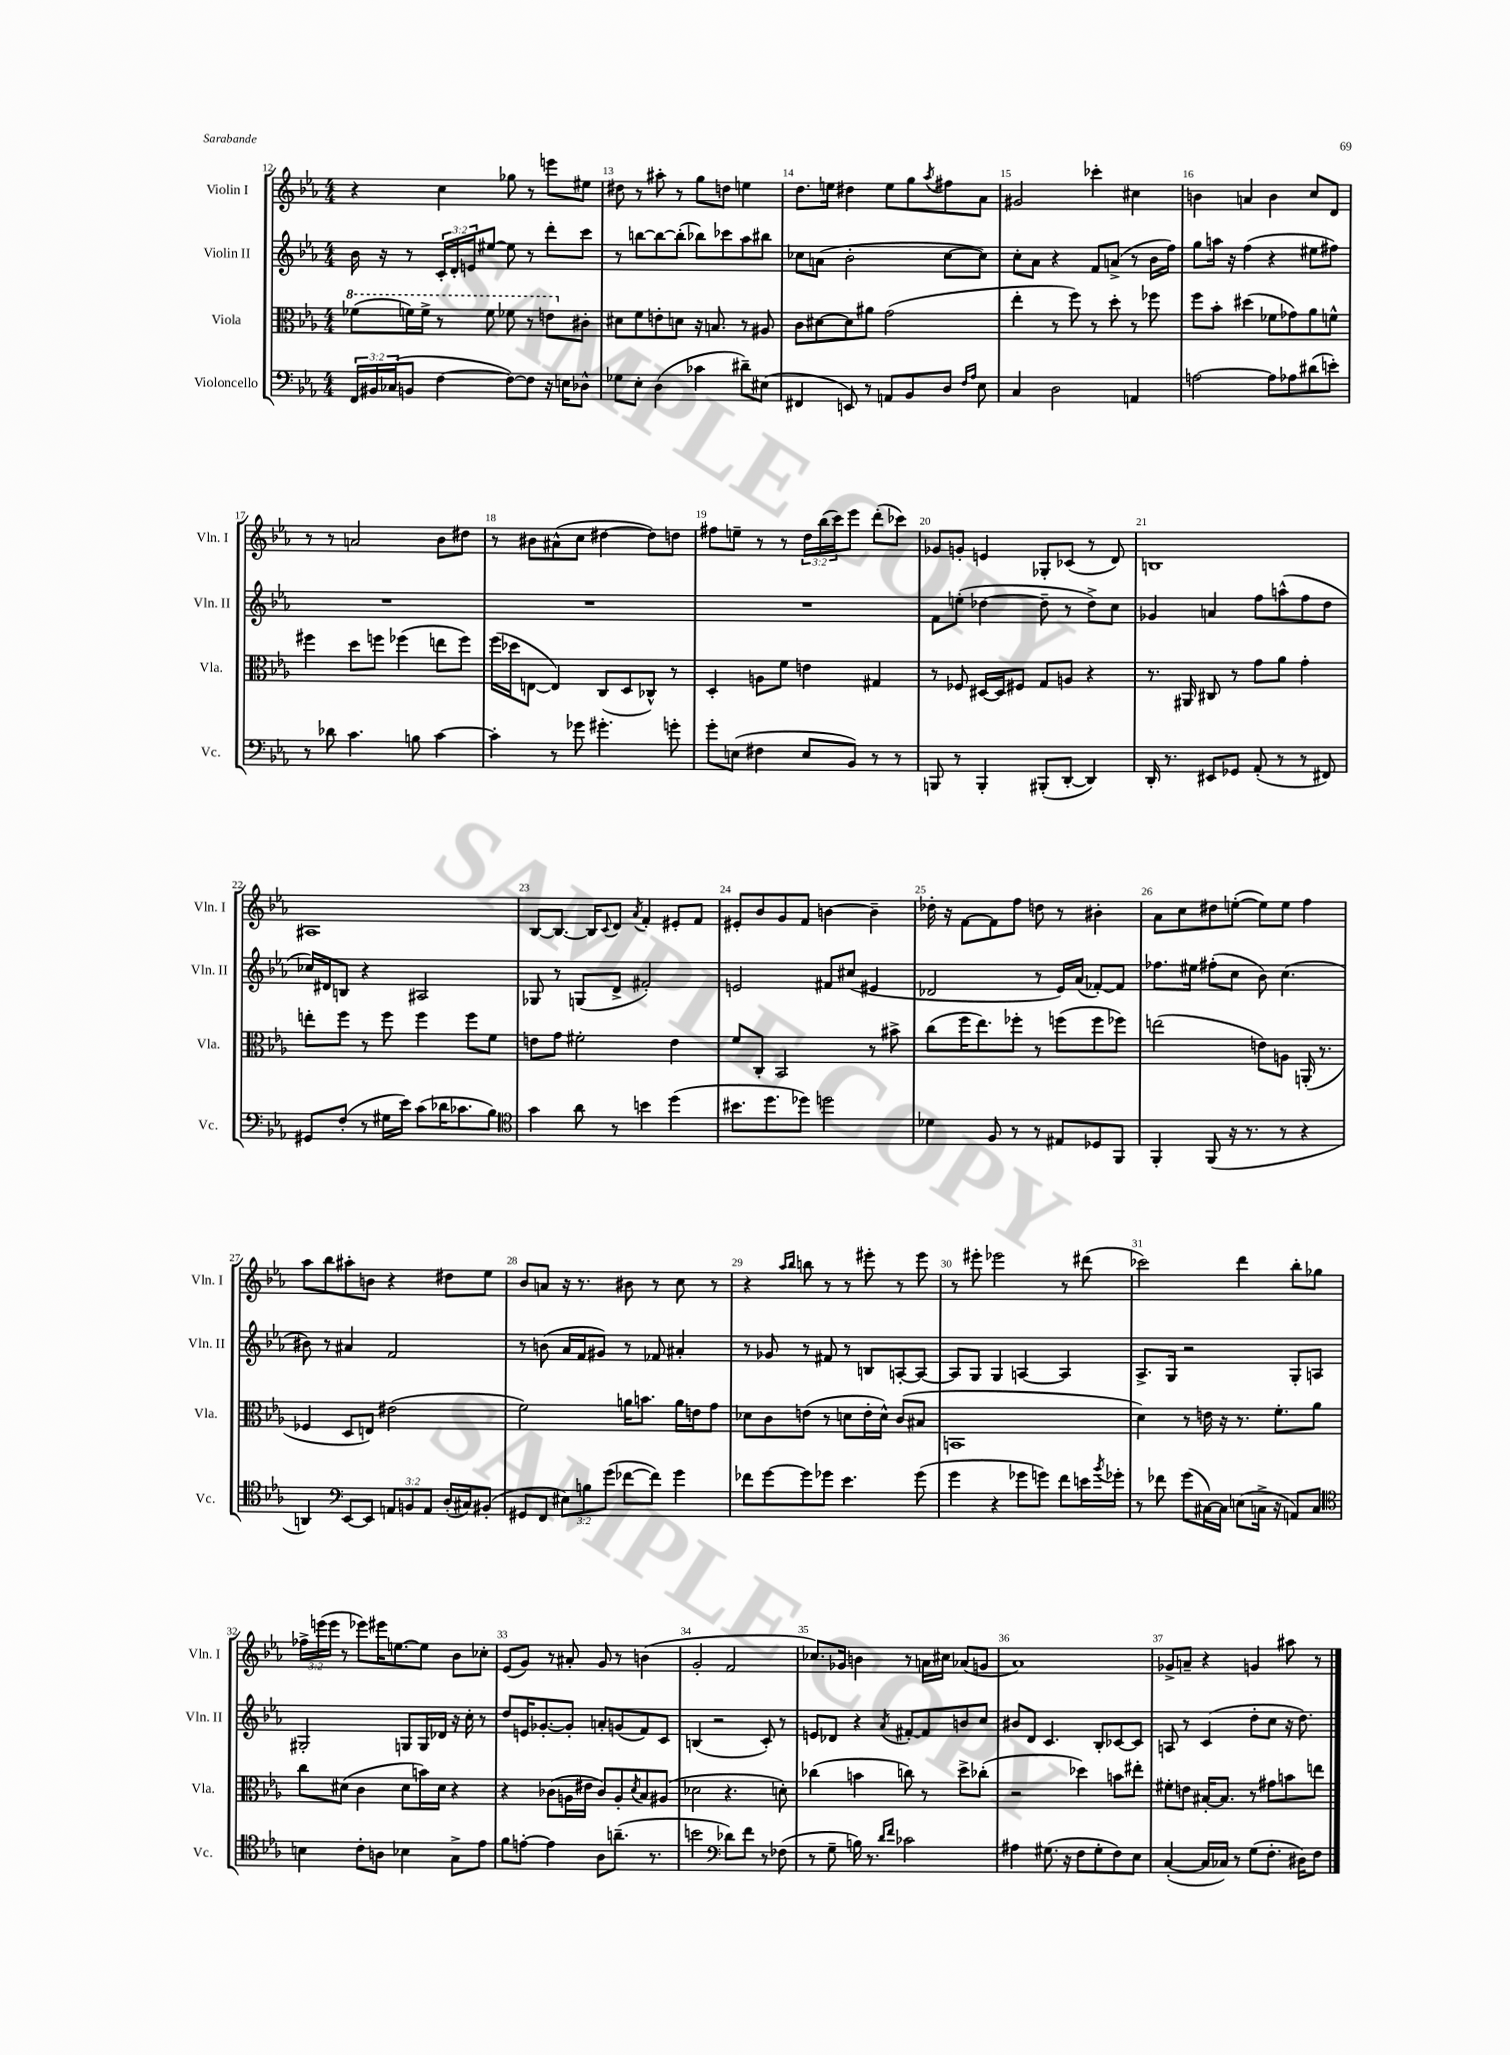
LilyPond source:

<<
\new StaffGroup <<
\new Staff = "s0" \with { instrumentName = "Violin I" shortInstrumentName = "Vln. I" } {
    \clef treble \key ees \major \numericTimeSignature \time 4/4 \override Staff.TupletNumber.text = #tuplet-number::calc-fraction-text
    r4 c''4 ges''8 r8 e'''8 eis''8 |
    dis''8 r8 ais''8-. r8 g''8 d''8 e''4 |
    d''8. e''16 dis''4 e''8 g''8 \acciaccatura { aes''8 } fis''8 aes'8 |
    gis'2 ces'''4-. cis''4 |
    b'4 a'4 b'4 c''8 d'8 |
    r8 r8 a'2 bes'8 dis''8 |
    r8 bis'8 ais'8-^( c''8 dis''4~ dis''8) d''8 |
    fis''8 e''8-- r8 r8 \tuplet 3/2 { d''16 bes''16( c'''16) } ees'''8 d'''8-.( ces'''8) |
    ges'8 g'8-. e'4 ges8-. ces'8( r8 d'8) |
    b1 |
    ais1 |
    bes8~ bes8.~ bes16 \appoggiatura { c'8 } d'8 \acciaccatura { aes'8 } f'4-. eis'8-. f'8 |
    eis'8-. bes'8 g'8 f'8 b'4~ b'4-- |
    des''16-. r16 f'8~ f'8 f''8 d''8 r8 bis'4-. |
    aes'8 c''8 dis''8 e''8~-.( e''8) e''8 f''4 |
    aes''8 bes''8 ais''8-. b'8 r4 dis''8 ees''8 |
    bes'8 a'8 r16 r8. bis'8 r8 c''8 r8 |
    r4 \grace { aes''16 bes''16 } b''8 r8 r8 eis'''8-. r8 eis'''8 |
    r8 eis'''8-. ees'''2 r8 dis'''8( |
    ces'''2) d'''4 bes''8-. ges''8 |
    \tuplet 3/2 { fes''16-> e'''16( e'''16 } r8 ees'''8) eis'''16 e''8.~ e''8 bes'8 ces''8-. |
    ees'8( g'8) r8 ais'8-. g'8 r8 b'4( |
    g'2-. f'2 |
    ces''8.) ges'16 b'4 r8 a'16 cis''16 aes'8( g'8 |
    aes'1) |
    ges'8-> a'8-- r4 g'4 ais''8 r8 \bar "|." |
}
\new Staff = "s1" \with { instrumentName = "Violin II" shortInstrumentName = "Vln. II" } {
    \clef treble \key ees \major \numericTimeSignature \time 4/4 \override Staff.TupletNumber.text = #tuplet-number::calc-fraction-text
    bes'16 r16 r8 \tuplet 3/2 { c'16-. d'16-. e'16 } eis''8~ eis''8 r8 d'''8-. c'''8 |
    r8 b''8~ b''8~ b''8-.( bes''8) ces'''8 aes''8 bis''8 |
    ces''8 a'8( bes'2-. ces''8~ ces''8) |
    c''8-. aes'8 r4 f'8 a'8->( r8 bes'16 f''16) |
    g''8 a''16 r16 f''4( r4 eis''8 fis''8) |
    R1 |
    R1 |
    R1 |
    f'8 e''8-.( des''4~ des''8-- r8 des''8->) c''8 |
    ges'4 a'4 f''8 a''8-^( f''8 d''8 |
    ces''16) dis'16 b8 r4 ais2 |
    ges8 r8 g8( d'8-> fis'2-.) |
    e'2 fis'8 cis''8( eis'4 |
    des'2 r8 ees'16) aes'16( fes'8~-.) fes'8 |
    fes''8. eis''16 fis''8-.( c''8 bes'8) c''4.( |
    bis'8) r8 ais'4 f'2 |
    r8 b'8( aes'16 f'16 gis'8) r8 fes'8 ais'4-. |
    r8 ges'8 r8 fis'8 r8 b8 a8~-. a8~ |
    a8 g8 g4 a4~ a4 |
    aes8.-> g16 r2 g8-. a8 |
    gis2-. g8 g16 des'16 r16 c''16-. r8 |
    d''8 e'16 ges'8.~-. ges'8-. a'8-. g'8( f'8) c'8 |
    b4( r2 c'8-.) r8 |
    e'8 des'8 r4 \acciaccatura { aes'8 } fis'8~-. fis'8 b'8 c''8 |
    bis'8 d'8 c'4. bes8-. ces'8~ ces'8 |
    a8 r8 c'4( d''8-. c''8 r16 d''8.) \bar "|." |
}
\new Staff = "s2" \with { instrumentName = "Viola" shortInstrumentName = "Vla." } {
    \clef alto \key ees \major \numericTimeSignature \time 4/4
    \ottava #1 fes''8( f''16) f''16-> r8 f''8 fes''8 r8 e''8 \ottava #0 cis'8-. |
    dis'8 f'8 e'8-. d'8 r16 b8. r8 ais8 |
    c'8 dis'8~ dis'8 ais'8 g'2( |
    ees''4-. r8 f''8) r8 d''8-. r8 fes''8 |
    f''8 bes'8-. dis''4( fes'8 ges'8) aes'8 f'8-^ |
    fis''4 d''8 f''8 fes''4( e''8 fes''8) |
    f''16( des''16 e8~ e4) c8( d8 ces8-^) r8 |
    d4-. a8 f'8 e'4 gis4 |
    r8 fes8 dis16~ dis16 fis8 g8 a8 r4 |
    r8. ais,16 cis8 r8 g'8 aes'8 g'4-. |
    e''8-. f''8 r8 f''8 f''4 f''8 f'8 |
    e'8 g'8 fis'2-. e'4 |
    f'8 c8-. bes,2 r8 bis'8-> |
    c''8( f''16 ees''8.) fes''8-. r8 f''8( f''8 fes''8) |
    e''2( e'8) a8 a,16-.( r8. |
    fes4 d8 e8) eis'2( |
    f'2) a'16 b'8. a'16 e'16 g'8 |
    des'8 c'8 e'8( r8 d'8 e'16-. d'16-^) c'8( bis8 |
    b,1 |
    d'4) r8 e'16 r16 r8. f'8.-. aes'8 |
    c''8 dis'8( c'4 dis'8 b'16) dis'16 r4 |
    r4 ces'8( a16 eis'16 ces'8) a8-. \acciaccatura { d'8 } bes8 ais8( |
    des'2 r4. d'8-.) |
    ces''4( b'4 c''8) r8 d''8-> ces''8-.( |
    r2 des''4) b'8 eis''8-. |
    fis'8-. e'8 bis16~-. bis8. r8 gis'8 b'8 e''8 \bar "|." |
}
\new Staff = "s3" \with { instrumentName = "Violoncello" shortInstrumentName = "Vc." } {
    \clef bass \key ees \major \numericTimeSignature \time 4/4 \override Staff.TupletNumber.text = #tuplet-number::calc-fraction-text
    \tuplet 3/2 { f,16 bis,16 ces16( } b,8 f4~ f8~) f8 r16 e16 des8-^ |
    ges8 ees8-. d4( ces'4 dis'8--) eis8( |
    fis,4 e,8) r8 a,8 bes,8 d8 \grace { f16 aes16 } ees8 |
    c4 d2 a,4 |
    a2~ a8 aes8 dis'8( e'8-.) |
    r8 des'8 c'4. b8 c'4~ |
    c'4-. r8 ges'8 gis'4.-. g'8-. |
    g'8-. e8( fis4 e8 bes,8) r8 r8 |
    b,,8 r8 b,,4-. bis,,8-.( d,8~-. d,4) |
    d,16-. r8. eis,8 ges,8 aes,8-.( r8 r8 fis,8) |
    gis,8 f8-.( r8 gis16 ees'16) c'8( des'16 ces'8. bes8) |
    \clef tenor g'4 aes'8 r8 b'4 d''4( |
    bis'8. d''8. des''8) d''2 |
    des'4 f8 r8 r8 eis8 des8 f,8 |
    f,4-. f,8( r16 r8. r8 r4 |
    a,4) \clef bass ees,8~ ees,8 \tuplet 3/2 { a,8 b,8 a,8 } d16-.( cis16) bis,8-.( |
    gis,8 f,8 \tuplet 3/2 { eis8) b8 g'8( } fes'8~ fes'8) g'4 |
    fes'8 g'8~ g'8 ges'8 ees'4. ges'8( |
    g'4 r4 ges'8 g'8) f'8 e'16 \acciaccatura { bes'8 } ges'16-. |
    r8 fes'8 g'8( cis16~) cis16 e8( c16-> r16 a,8) c8 |
    \clef tenor b4 c'8-. a8 bes4 g8-> ees'8 |
    f'8 e'8~-. e'4 aes8 a'8.--( r8. |
    b'2 \clef bass des'8) f'8 r8 fes8( |
    r8 g8-- b16) r8. \grace { d'16 f'16 } ces'2 |
    ais4 gis8.( r16 f8 gis8-. f8) ees8 |
    c4~-.( c16 ces16) r8 g8( f8.-. dis16) f8 \bar "|." |
}
>>
>>
\layout { \context { \Score currentBarNumber = #12 \override BarNumber.break-visibility = ##(#f #t #t) barNumberVisibility = #all-bar-numbers-visible } }
